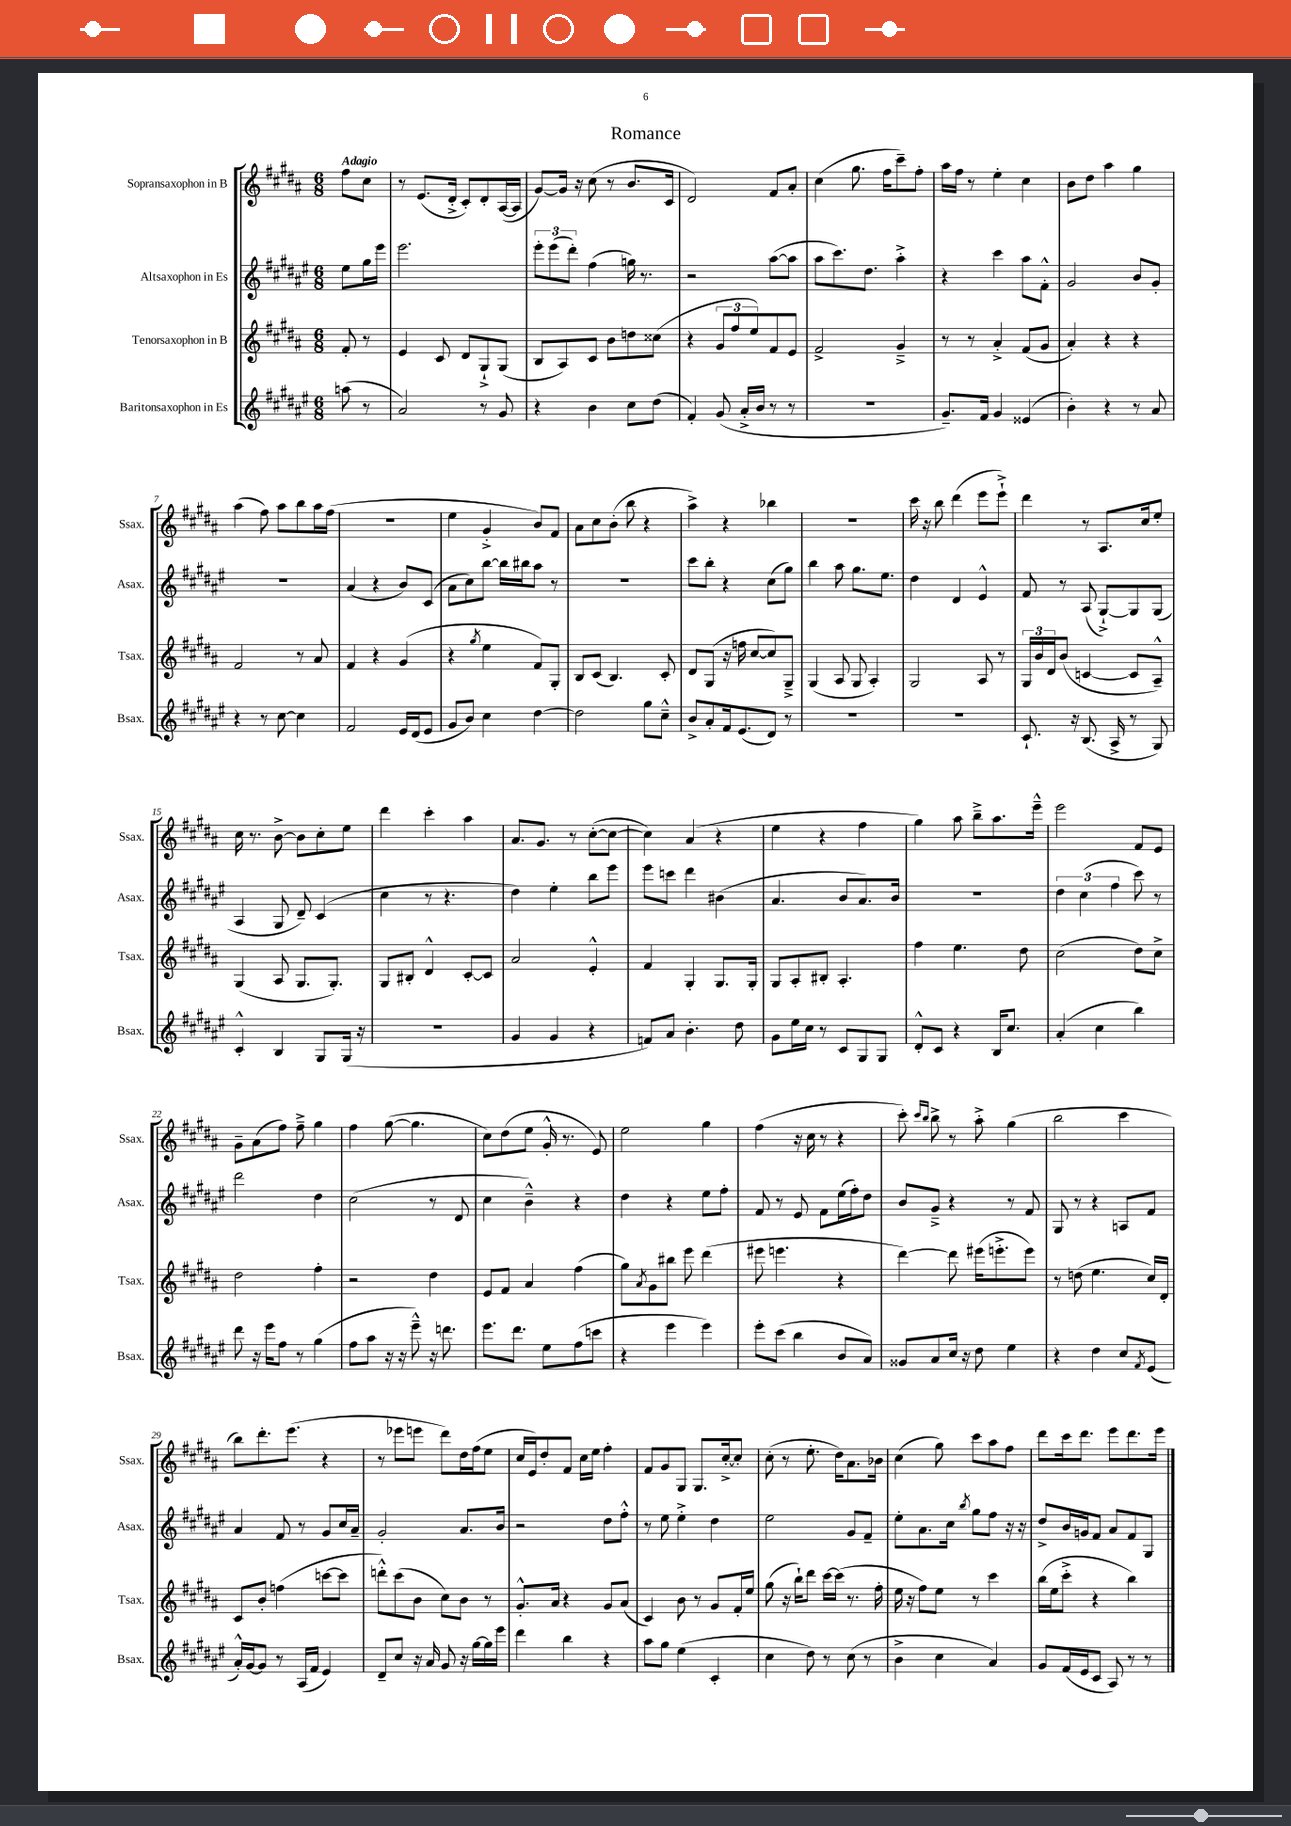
\header { title = "Romance" }
<<
\new StaffGroup <<
\new Staff = "s0" \with { instrumentName = "Sopransaxophon in B" shortInstrumentName = "Ssax." } {
    \clef treble \key b \major \numericTimeSignature \time 6/8 \partial 4 \tempo "Adagio"
    fis''8 cis''8 |
    r8 e'8.( dis'16-.-> cis'8-.) dis'8-. ais16~( ais16 |
    gis'8~) gis'16 r16 cis''8( r8 b'8. cis'16 |
    dis'2) fis'8 ais'8-. |
    cis''4( gis''8. fis''16 cis'''8--) fis''8-. |
    ais''16 fis''16 r8 e''4-. cis''4 |
    b'8 dis''8 ais''4 gis''4 |
    ais''4( fis''8) ais''8 b''8 ais''16 fis''16( |
    R2. |
    e''4 gis'4-.-> b'8) fis'8 |
    ais'8 cis''8 b'8-.( b''8 r4 |
    ais''4->) r4 bes''4 |
    R2. |
    cis'''16 r16 b''8 dis'''4( e'''8 e'''8-!->) |
    dis'''4 r8 ais8. cis''16 e''8-. |
    cis''16 r8. b'8~-> b'8 cis''8-. e''8 |
    dis'''4 cis'''4-. ais''4 |
    ais'8. gis'8. r8 cis''8~-.( cis''8~ |
    cis''4) ais'4( r4 |
    e''4 r4 fis''4 |
    gis''4) ais''8 b''8---> ais''8. e'''16---^ |
    e'''2 fis'8 e'8 |
    gis'8-- ais'8( fis''8) fis''8---> gis''4 |
    fis''4 gis''8~( gis''4. |
    cis''8) dis''8( e''8 gis'16-.-^ r8. e'8) |
    e''2 gis''4 |
    fis''4( r16 cis''16 r8 r4 |
    cis'''8-.) \grace { cis'''16 b''16 } b''8-> r8 ais''8-.-> gis''4( |
    b''2 cis'''4 |
    b''8) dis'''8.-. e'''8.( r4 |
    r8 ees'''8 e'''8 dis'''8) dis''16 fis''16( e''8 |
    cis''16 e'16) dis''8-. fis'8 cis''16 e''16 fis''4-. |
    fis'8 gis'8 gis8 gis8. cis''16~-.-> cis''8-. |
    cis''8-.( r8 e''8.-. dis''16) ais'8. bes'16 |
    cis''4( gis''8) cis'''8 ais''8 fis''8 |
    dis'''8 cis'''16 dis'''8. e'''8 dis'''8. e'''16 \bar "|." |
}
\new Staff = "s1" \with { instrumentName = "Altsaxophon in Es" shortInstrumentName = "Asax." } {
    \clef treble \key fis \major \numericTimeSignature \time 6/8 \partial 4
    eis''8 gis''16 eis'''16 |
    eis'''2. |
    \tuplet 3/2 { eis'''8-. eis'''8( dis'''8-.) } fis''4( g''16) r8. |
    r2 ais''8~( ais''8 |
    ais''8 cis'''8.) dis''8. ais''4-.-> |
    r4 cis'''4 ais''8 fis'8-.-^ |
    gis'2 b'8 gis'8-. |
    R2. |
    ais'4( r4 b'8) cis'8( |
    ais'8 cis''8) b''8~ b''16 bis''16 ais''8 r8 |
    R2. |
    cis'''8 b''8-. r4 cis''8( gis''8) |
    b''4 ais''8 gis''8. eis''8. |
    dis''4 dis'4 eis'4-^ |
    fis'8 r8 ais8( gis8~-!->) gis8 gis8( |
    ais4 gis8 dis'8--) cis'4( |
    cis''4 r8 r4. |
    dis''4) eis''4-. b''8 eis'''8 |
    eis'''8 c'''8 dis'''4 bis'4( |
    ais'4. b'8 ais'8.) b'16 |
    R2. |
    \tuplet 3/2 { dis''4 cis''4( fis''4 } cis'''8) r8 |
    dis'''2 dis''4 |
    cis''2( r8 dis'8 |
    cis''4 b'4---^) r4 |
    dis''4 r4 eis''8 fis''8-. |
    fis'8 r8 eis'8 fis'8 eis''16( fis''16-.) dis''8 |
    b'8 gis'8---> r4 r8 fis'8 |
    gis8 r8 r4 a8 fis'8 |
    ais'4 fis'8 r8 gis'8 cis''16 ais'16-- |
    gis'2-. ais'8. b'16 |
    r2 dis''8 fis''8-.-^ |
    r8 eis''8 eis''4-.-> dis''4 |
    eis''2 gis'8 fis'8-- |
    eis''8-. ais'8. cis''16 \acciaccatura { b''8 } gis''8 fis''8 r16 r16 |
    dis''8-> b'16 g'16 fis'8 ais'8 fis'8 gis8 \bar "|." |
}
\new Staff = "s2" \with { instrumentName = "Tenorsaxophon in B" shortInstrumentName = "Tsax." } {
    \clef treble \key b \major \numericTimeSignature \time 6/8 \partial 4
    fis'8-. r8 |
    e'4 cis'8 dis'8 gis8-!-> gis8( |
    b8 ais8) cis'8 b'8 d''8 cisis''8( |
    r4 \tuplet 3/2 { gis'8 fis''8 e''8) } fis'8 e'8 |
    fis'2-> gis'4---> |
    r8 r8 ais'4-.-> fis'8( gis'8 |
    ais'4-.) r4 r4 |
    fis'2 r8 ais'8 |
    fis'4 r4 gis'4( |
    r4 \acciaccatura { gis''8 } e''4 fis'8) gis8-. |
    b8 cis'8( b4.) cis'8-. |
    dis'8 gis8( r16 f''16 cis''8~ cis''8) gis8---> |
    gis4( ais8 gis8 ais4-.) |
    gis2 ais8 r8 |
    \tuplet 3/2 { gis16 b'16 dis'16 } b'8( c'4~ c'8 ais8---^) |
    gis4( ais8 gis8. gis8.-.) |
    gis8 bis8-. dis'4-^ cis'8~-. cis'8 |
    ais'2 e'4-.-^ |
    fis'4 gis4-. gis8. gis16-. |
    gis8 ais8-. bis8-. ais4.-. |
    fis''4 e''4. dis''8 |
    cis''2( dis''8) cis''8-> |
    dis''2 fis''4-. |
    r2 dis''4 |
    e'8 fis'8 ais'4 fis''4( |
    gis''8) \acciaccatura { ais'8 } gis'8 bis''8 e'''8 dis'''4( |
    eis'''8 e'''4. r4 |
    dis'''4~) dis'''8 eis'''16( e'''8.-.-> e'''8) |
    r8 d''8( e''4. cis''16) dis'16-. |
    cis'8 b'8-. f''4( c'''8~ c'''8 |
    d'''8-.-^) cis'''8( b'8 cis''8) b'8 r8 |
    gis'8.-.-^ ais'16 r4 gis'8 ais'8( |
    cis'4) b'8 r8 gis'8 fis'16-. e''16 |
    gis''8( r16 b''16-!) dis'''8 cis'''16~ cis'''16( r8. fis''16-. |
    e''16 r16 fis''8) e''8 r8 cis'''4 |
    b''16( e''16 cis'''8-.-> r4 b''4) \bar "|." |
}
\new Staff = "s3" \with { instrumentName = "Baritonsaxophon in Es" shortInstrumentName = "Bsax." } {
    \clef treble \key fis \major \numericTimeSignature \time 6/8 \partial 4
    a''8( r8 |
    ais'2) r8 gis'8 |
    r4 b'4 cis''8 dis''8( |
    fis'4-.) gis'8( ais'16-.-> b'16 r8 r8 |
    R2. |
    gis'8.--) fis'16 gis'4 eisis'4( |
    b'4-.) r4 r8 ais'8 |
    r4 r8 cis''8~ cis''4 |
    fis'2 eis'16 dis'16( eis'8 |
    gis'8 b'8) cis''4 dis''4~ |
    dis''2 gis''8 cis''8---^ |
    b'8-> ais'8-. fis'16 eis'8.( dis'8) r8 |
    R2. |
    R2. |
    cis'8.-! r16 b8.( ais16-> r8 gis8) |
    cis'4-.-^ b4 gis8 gis16( r16 |
    R2. |
    gis'4 gis'4 r4 |
    f'8) ais'8 b'4.-. dis''8 |
    gis'8 eis''16 cis''16 r8 cis'8 gis8 gis8 |
    dis'8-.-^ cis'8 r4 b16 cis''8. |
    ais'4-.( cis''4 b''4) |
    dis'''8 r16 eis'''16 fis''8 r8 gis''4( |
    fis''8 ais''8 r16 r16 eis'''8---^) r16 d'''8. |
    eis'''8. dis'''8. eis''8 fis''8( c'''8 |
    r4 eis'''4 eis'''4) |
    eis'''8-. cis'''8( b''4 b'8 ais'8) |
    gisis'8 ais'8 cis''16 r16 dis''8 eis''4 |
    r4 dis''4 cis''8 \acciaccatura { fis'8 } eis'8( |
    ais'16-.-^) gis'16~ gis'8 r8 ais16( fis'16 eis'4) |
    dis'8-- cis''8 r16 ais'16 gis'8 r16 gis''16~ gis''16 eis'''16 |
    dis'''4 b''4 r4 |
    ais''8 gis''8 eis''4( cis'4-. |
    cis''4 dis''8) r8 cis''8( r8 |
    b'4-> cis''4 ais'4) |
    gis'8 fis'16( eis'16 cis'8 ais8) r8 r8 \bar "|." |
}
>>
>>
